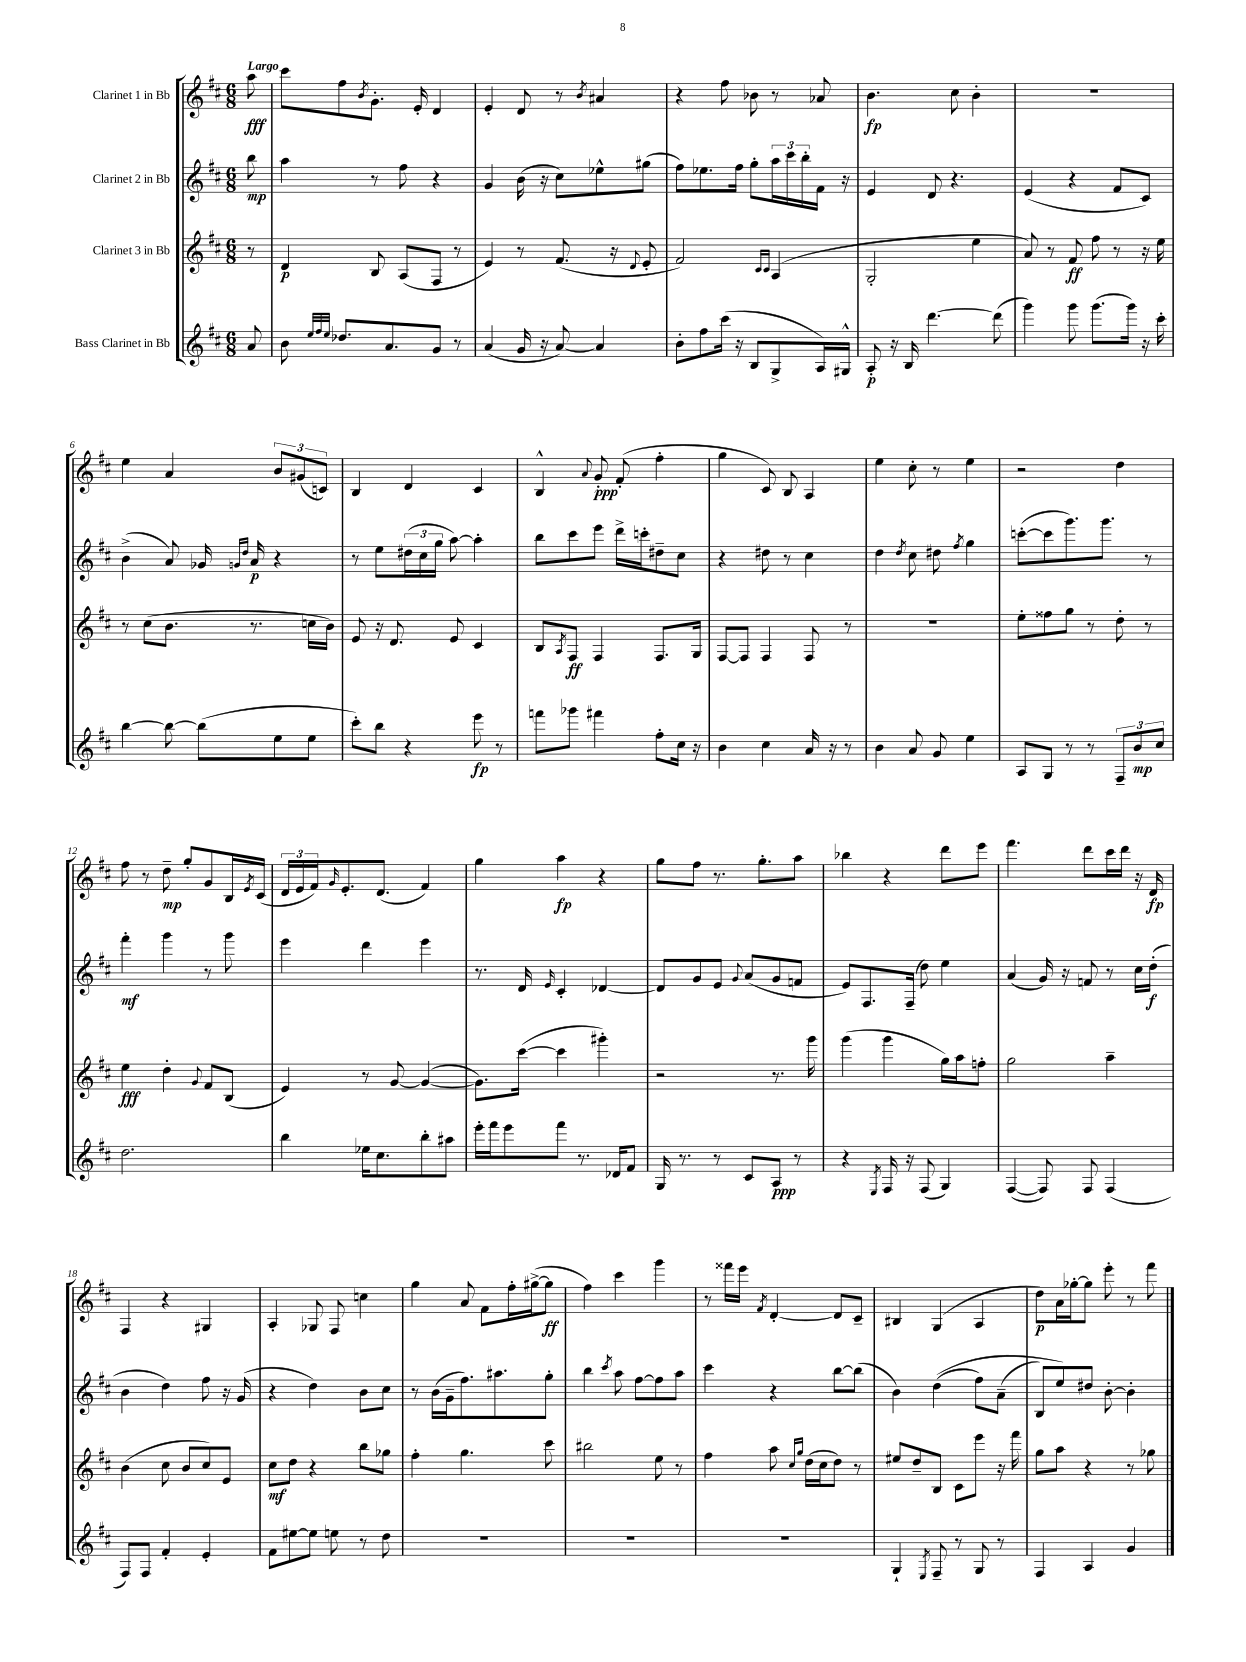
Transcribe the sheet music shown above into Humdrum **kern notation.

**kern	**kern	**kern	**kern
*staff4	*staff3	*staff2	*staff1
*clefG2	*clefG2	*clefG2	*clefG2
*k[f#c#]	*k[f#c#]	*k[f#c#]	*k[f#c#]
*M6/8	*M6/8	*M6/8	*M6/8
8a	8r	8bb	8aa
=	=	=	=
8b	4d	4aa	8ccc#
32qqee	.	.	.
32qqff#	.	.	.
32qqee	.	.	.
8.dd-	.	.	8ff#
.	.	.	8qb
.	8B	8r	8.g'
8.a	.	.	.
.	(8A	8ff#	.
.	.	.	16e'
8g	8F#	4r	4d
8r	8r	.	.
=	=	=	=
(4a	4e)	4g	4e'
16g	8r	(16b	8d
16r	.	16r	.
[8a)	(8.f#	8cc#)	8r
.	.	.	8qb
4a]	.	8ee-^^	4a#
.	16r	.	.
.	8qqd	.	.
.	8e'	(8gg#	.
=	=	=	=
8b'	2f#)	8ff#)	4r
8ff#	.	8.ee-	.
(16ccc#	.	.	8ff#
16r	.	16ff#	.
8B	.	8gg'	8b-
.	16qqc#	.	.
.	16qqc#	.	.
8G^	(4A	24aa	8r
.	.	24ccc#	.
.	.	24bb'	.
16A)	.	16f#	8a-
16G#^^	.	16r	.
=	=	=	=
8A'	2G'	4e	4.b
16r	.	.	.
16B	.	.	.
[4.ddd	.	8d	.
.	.	4.r	8cc#
.	4ee	.	4b'
(8ddd]	.	.	.
=	=	=	=
4ggg)	8a)	(4e	2.r
.	8r	.	.
8ggg	8f#	4r	.
(8.ggg	8ff#	.	.
.	8r	8f#	.
16ggg)	.	.	.
16r	16r	8c#)	.
16ccc#'	16ee	.	.
=	=	=	=
[4bb	8r	(4b^	4ee
.	(8cc#	.	.
8bb_	8.b	8a)	4a
(8bb]	.	16g-	.
.	.	16qqg	.
.	.	16qqdd	.
.	8.r	16a	.
8ee	.	4r	12b
.	.	.	(12g#
8ee	16cc	.	.
.	.	.	12c)
.	16b)	.	.
=	=	=	=
8ccc#')	8e	8r	4B
8bb	16r	8ee	.
.	8.d	.	.
4r	.	(24dd#	4d
.	.	24cc#	.
.	.	24gg	.
.	8e	[8aa)	.
8eee	4c#	4aa']	4c#
8r	.	.	.
=	=	=	=
8fff	8B	8bb	4B^^
.	8qA	.	.
8ggg-	8F#	8ccc#	.
.	.	.	8qqa
4fff#	4F#	8eee	8g'
.	.	16ddd^	(8f#'
.	.	16ccc'	.
8ff#'	8.F#	8dd#~	4ff#'
16cc#	.	8cc#	.
16r	16G	.	.
=	=	=	=
4b	[8F#	4r	4gg
.	8F#]	.	.
4cc#	4F#	8dd#	8c#)
.	.	8r	8B
16a	8F#	4cc#	4A
16r	.	.	.
8r	8r	.	.
=	=	=	=
4b	2.r	4dd	4ee
.	.	8qdd	.
8a	.	8cc#	8cc#'
8g	.	8dd#	8r
.	.	8qff#	.
4ee	.	4gg	4ee
=	=	=	=
8A	8ee'	([8ccc'	2r
8G	8ff##	8ccc]	.
8r	8gg	8.ggg)	.
8r	8r	.	.
.	.	8.ggg	.
12F#~	8dd'	.	4dd
12b	.	.	.
.	8r	8r	.
12cc#	.	.	.
=	=	=	=
2.dd	4ee	4fff#'	8ff#
.	.	.	8r
.	4dd'	4ggg	8dd~
.	.	.	8gg'
.	8qqg	.	.
.	8f#	8r	8g
.	(8B	8ggg	16B
.	.	.	8qe
.	.	.	(16c#
=	=	=	=
4bb	4e)	4eee	24d
.	.	.	24e
.	.	.	24f#)
.	.	.	16qqg
.	.	.	8.e'
16ee-	8r	4ddd	.
8.cc#	.	.	(8.d
.	[8g	.	.
8bb'	(4g_	4eee	4f#)
8aa#	.	.	.
=	=	=	=
16eee'	8.g])	8.r	4gg
16fff#	.	.	.
8eee	.	.	.
.	([16ccc#	16d	.
.	.	16qqe	.
8fff#	4ccc#]	4c#'	4aa
8.r	.	.	.
.	4ggg#')	[4d-	4r
16d-	.	.	.
8f#	.	.	.
=	=	=	=
16G	2r	8d-]	8gg
8.r	.	.	.
.	.	8g	8ff#
8r	.	8e	8.r
.	.	8qqg	.
8c#	.	(8a	.
.	.	.	8.gg'
8A	8.r	8g	.
8r	.	8f	8aa
.	16ggg	.	.
=	=	=	=
4r	(4ggg	8e)	4bb-
.	.	8.F#	.
8qE	.	.	.
16F#	4ggg	.	4r
16r	.	(16F#~	.
(8F#	.	8dd)	.
4G)	16gg)	4ee	8ddd
.	16aa	.	.
.	8ff'	.	8eee
=	=	=	=
([4F#	2gg	(4a	4.fff#
8F#])	.	16g)	.
.	.	16r	.
8F#	.	8f	8ddd
(4F#	4aa~	8r	16ccc#
.	.	.	16ddd
.	.	16cc#	16r
.	.	(16dd'	16d
=	=	=	=
8F#)	(4b	4b	4F#
8F#	.	.	.
4f#'	8cc#	4dd)	4r
.	8b	.	.
4e'	8cc#)	8ff#	4G#
.	8e	16r	.
.	.	(16g	.
=	=	=	=
8f#	8cc#	4r	4A'
[8ee#	8dd	.	.
8ee#]	4r	4dd)	8G-
8ee	.	.	8F#
8r	8bb	8b	4cc
8dd	8gg-	8cc#	.
=	=	=	=
2.r	4ff#'	8r	4gg
.	.	(16b	.
.	.	16g~	.
.	4.gg	8.ff#)	8a
.	.	.	8f#
.	.	8.aa#	.
.	.	.	16ff#'
.	.	.	([16gg#^
.	8ccc#	8gg'	8gg#]
=	=	=	=
2.r	2bb#	4bb	4ff#)
.	.	8qccc#	.
.	.	8aa	4ccc#
.	.	[8ff#	.
.	8ee	8ff#]	4ggg
.	8r	8aa	.
=	=	=	=
2.r	4ff#	4ccc#	8r
.	.	.	16fff##
.	.	.	16eee
.	.	.	8qf#
.	8aa	4r	[4d'
.	16qqcc#	.	.
.	16qqgg	.	.
.	(16dd	.	.
.	16cc#	.	.
.	8dd)	[8bb	8d]
.	8r	(8bb]	8c#~
=	=	=	=
4G`	8ee#	4b)	4B#
.	8dd~	.	.
8qE	.	.	.
8F#~	8B	&((4dd	(4G
8r	8c#	.	.
8G	8eee	8ff#)	4A
8r	16r	(8a~	.
.	16fff#	.	.
=	=	=	=
4F#	8gg	8B)	8dd)
.	8aa	8ee&)	16a
.	.	.	[16gg-'
4A	4r	8dd#	8gg-]
.	.	[8b'	8eee'
4g	8r	4b']	8r
.	8gg-	.	8fff#
==	==	==	==
*-	*-	*-	*-
